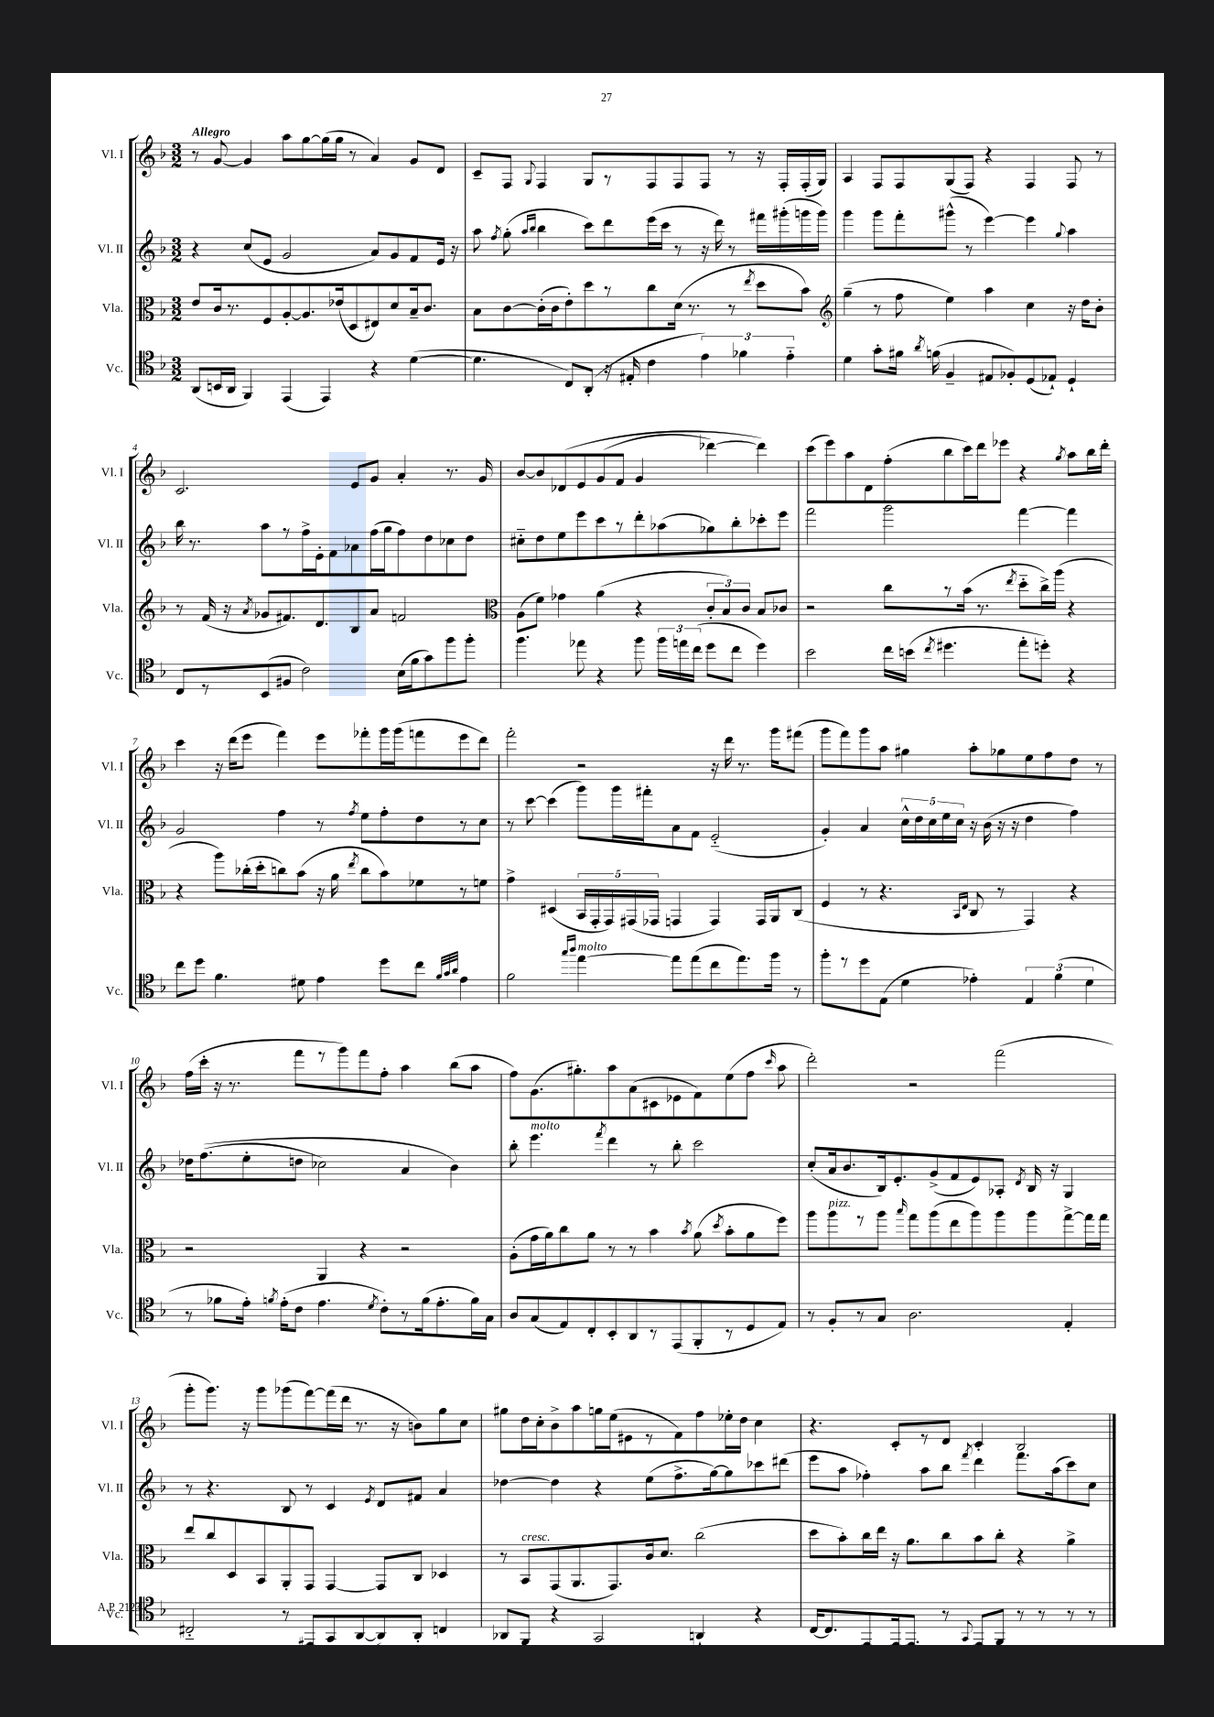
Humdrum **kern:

**kern	**kern	**kern	**kern
*part4	*part3	*part2	*part1
*staff4	*staff3	*staff2	*staff1
*I"Vc.	*I"Vla.	*I"Vl. II	*I"Vl. I
*I'Vc.	*I'Vla.	*I'Vl. II	*I'Vl. I
*clefC4	*clefC3	*clefG2	*clefG2
*k[b-]	*k[b-]	*k[b-]	*k[b-]
*M3/2	*M3/2	*M3/2	*M3/2
=1	=1	=1	=1
!	!	!	!LO:TX:a:B:t=Allegro
(8AA/L	8e/L	4r	8r
16BBn/L	16c/k	.	[8g/
16AA/JJ	8.r	.	.
4FF/)	.	(8cc/L	4g/]
.	8F/	8e/J	.
(4EE/	[8A'/	2g/	8aa\L
.	8.A/]	.	[8gg\
4EE/)	.	.	(16gg\L]
.	(16e-X/k	.	16gg\JJ
.	8D/	.	8r
4r	8E#X/)	8a/L)	4a/)
.	8d/	8g/	.
([4d\	16B-~/k	8f/	8g/L
.	8.c/J	.	.
.	.	16e/Jk	8d/J
.	.	16r	.
=2	=2	=2	=2
4.d\]	8B-\L	8aa\	8c~/L
.	.	8qff/	.
.	[8c\	(8gg'\	8F/J
.	.	16qqaa/LL	.
.	.	16qqbb-/JJ	8qqG/
.	(16c'\L]	4bb-\	4F/
.	16c\J	.	.
8C/L)	8e'\)	.	.
(8AA'/J	8dd\	8ccc\L)	8G/L
16r	8r	8ddd\	8r
16E#X'/	.	.	.
4c\	8cc\	(16eee\L	8F/
.	.	16ccc\JJ	.
.	(16d\Jk	8r	8F/
.	8.r	.	.
6e\)	.	16r	8F/J
.	.	16ddd\)	.
.	8r	8r	8r
6f-X\	.	.	.
.	8qee/	.	.
.	8dd\L	16fff#X\LL	16r
.	.	(16ggg#X'\	16F'/LL
6e\	.	.	.
.	8b-\J)	16gggn\	(16F'/
.	.	16ggg\JJ)	16G/JJ)
=3	=3	=3	=3
*	*clefG2	*	*
4d\	(4gg~\	4ggg\	4A/
8g'\L	8r	8ggg\L	8F/L
16f#X\Jk	8ff\	8fff'\	8F/
8qa/	.	.	.
(16fn\	.	.	.
4F~/	4ee\)	(8ggg#X^^\J	(8G/
.	.	8r	8F/J)
8E#X/L	4aa\	[4eee\)	4r
8F-X'/)	.	.	.
(8D/	4cc\	4eee\]	4F/
8E-X`/J)	.	.	.
.	.	8qqgg/	.
4D`/	16r	4aa\	8F/
.	16dd\KL	.	.
.	8b-'\J	.	8r
!!LO:LB:g=z
=4	=4	=4	=4
8C/L	8r	16bb-\	2.c/
.	.	8.r	.
8r	(16f/	.	.
.	16r	.	.
.	8qa/	.	.
(8BB-/	8g-X/L	8aa\L	.
8F#X/J	8.f#X/)	8r	.
2c\)	.	16ff^\L	.
.	8.d/	16e'\J	.
.	.	8f\	.
.	8B-/	8a-X\	8e/L
.	8a/J	(16ff\L	8g/J
.	.	16gg\J	.
(16B-\LL	2fn/	8ff\)	4a'/
16f\J	.	.	.
8g\)	.	8dd\	.
8ff\	.	8cc-X\	8.r
8ff'\J	.	8dd\J	.
.	.	.	16g/
=5	=5	=5	=5
*	*clefC3	*	*
4.ff\	(8A\L	8cc#X\L	[8b-/L
.	8f\J)	8dd\	8b-/]
.	4g-X\	8ee\	(8d-X/
8ee-X\	.	8eee\	8e/
4r	(4a\	8ccc\	(8g/
.	.	8r	8f/J
8ff\	4r	8ddd'\	4g/
24ff\LL	.	(8aa-X\	.
24een\	.	.	.
(24cc\JJ	.	.	.
8dd\L	12c'/L	8gg-X\)	[4ddd-X\)
.	12B-/)	.	.
8cc\J	.	8bb-'\	.
.	12c/J	.	.
4dd\)	8B-/L	8ccc-X'\	4ddd-\])
.	8c-X/J	8eee\J	.
=6	=6	=6	=6
2b-\	2r	2fff\	(8ccc\L
.	.	.	8eee\)
.	.	.	8aa\
.	.	.	8d\
16cc\LL	8cc\L	2ggg\	(8ff'\
(16bn\JJ	.	.	.
8qcc/	.	.	.
4.dd#X\	8r	.	8bb-\
.	(16b-\Jk	.	16ccc\L)
.	8.r	.	16ddd\J
.	.	.	8eee-X\J
.	8qee/	.	.
8ee'\L	8dd\L	[4fff\	4r
8ddn'\J)	16cc^\L)	.	.
.	(16aa\JJ	.	.
.	.	.	8qgg/
4r	4r	4fff\]	8aa\L
.	.	.	16bb-\L
.	.	.	16ddd'\JJ
!!LO:LB:g=z
=7	=7	=7	=7
8cc\L	4r	2g/	4ccc\
8dd\J	.	.	.
4.f\	8aa\L)	.	16r
.	.	.	(16ddd\KL
.	(16cc-X'\L	.	8eee\J
.	16dd'\J	.	.
.	8ccn\)	4ff\	4fff\)
8d#X\	(8b-\J	.	.
4e\	16r	8r	8eee\L
.	16a\	.	.
.	8qee/	8qff/	.
.	8cc\L	8ee\L	8fff-X'\
8dd\L	8b-\)	8ff'\	16ggg\L
.	.	.	(16ggg\J
8cc\J	8f-X\	8dd\	8fffn\
32qqf/LLL	.	.	.
32qqg/	.	.	.
32qqa/JJJ	.	.	.
4e\	8r	8r	8eee\
.	8fn\J	8cc\J	8ddd\J)
=8	=8	=8	=8
2f\	4g^\	8r	2fff'\
.	.	[8ccc\	.
.	(4D#X/	(4ccc\]	.
16qqgg/LL	.	.	.
16qqaa/JJ	.	.	.
!LO:TX:a:i:t=molto	!	!	!
[4ee\	20BB-/LL	8ggg\L)	2r
.	20GG'/	.	.
.	20GG/)	.	.
.	.	16ggg\L	.
.	(20GG#X/	.	.
.	.	16fff#X'\J	.
.	20GG-X/JJ	.	.
8ee\L]	4GGn/	8a\	.
(8ee\	.	8f\J	.
8cc\	4GG/)	(2e/	16r
.	.	.	16ddd\
8.ee\)	.	.	8.r
.	16GG/LL	.	.
16ff\Jk	16AA/J	.	16ggg\KL
8r	(8C/J	.	(8fff#X\J
=9	=9	=9	=9
8ff'\L	4F/	4g'/)	8ggg\L
8r	.	.	8fff\)
8dd\	8r	4a/	8ggg\
(8E\J	4.r	.	8aa\J
4d\	.	20cc^^\LL	4gg#X\
.	.	20dd\	.
.	.	20cc\	.
.	.	20ee\	.
.	.	20cc\JJ	.
.	16qqBB-/LL	.	.
.	16qqE/JJ	.	.
4e-X'\)	8C/	16r	8aa'\L
.	.	(16b-\	.
.	8r	16r	8gg-X\
.	.	16r	.
6E/	4GG/)	4dd\	8ee\
.	.	.	8ff\
(6f\	.	.	.
.	4r	4ff\)	8dd\J
6d\	.	.	.
.	.	.	8r
!!LO:LB:g=z
=10	=10	=10	=10
8r	2r	16dd-X\KL	(16ff\LL
.	.	((8.ff\	16ccc'\JJ
8f-X\L	.	.	16r
.	.	.	8.r
16e'\Jk)	.	8ee'\	.
8qfn/	.	.	.
(16e'\KL	.	.	.
8c\J	.	8ddn\J	8fff\L
4.e\	4AA/	2cc-X\)	8r
.	.	.	8ggg\)
.	4r	.	8fff\
8qd/	.	.	.
8c'\L)	.	.	8ff'\J
8r	2r	4a/	4aa\
(16f\k	.	.	.
8.e'\	.	.	.
.	.	4b-\)	(8bb-\L
16f\L)	.	.	8aa\J
16G\JJ	.	.	.
=11	=11	=11	=11
8A/L	(8A'\L	8bb-'\	8ff\L)
!	!	!LO:TX:a:i:t=molto	!
(8G/	16g\L	4.eee\	(8.g\
.	16a\J)	.	.
8E/)	8cc\	.	.
.	.	.	8.gg#X'\)
8C'/	8a\J	.	.
.	.	8qfff/	.
8BB-'/	8r	4ddd\	8aa\
8AA/	8r	.	(8a\
8r	4b-\	8r	8c#X\
(8EE/	.	8bb-'\	8e-X\
.	8qb-/	.	.
8FF'/	(8a\	2ccc\	8f\)
.	8qdd/	.	.
8r	8b-'\L	.	(8ee\
8D/	8a\	.	8ff\J
.	.	.	16qqccc/
8E/J)	8ff\J)	.	8aa\
=12	=12	=12	=12
8r	8aa\L	(8cc'/L	2ddd'\)
!	!LO:TX:a:i:t=pizz.	!	!
8F'/L	8aa\	16a/k	.
.	.	8.b-/	.
8r	8r	.	.
8G/J	8aa\J	16B-/k)	.
.	.	8.e'/	.
.	16qqbb-/	.	.
2.A\	8gg\L	.	2r
.	(8aa\	(8g^/	.
.	8ee\	8f/	.
.	8aa\)	8e/)	.
.	8aa\	8A-X'/J	(2fff\
.	.	8qd/	.
.	8aa\	16B-/	.
.	.	16r	.
4E'/	[8gg^\	4G/	.
.	16gg\L]	.	.
.	16gg\JJ	.	.
!!LO:LB:g=z
=13	=13	=13	=13
2C#X/	8ee/L	8r	8ggg'\L
.	8cc/	4.r	8.ggg\J)
.	8D/	.	.
.	.	.	16r
.	8BB-/	.	8ggg\L
8r	8AA'/	8B-/	(8ggg-X\
(8EE#X/L	8GG/J	8r	[8fff\)
8GG/	[4GG/	4c/	(16fff\L]
.	.	.	16ddd\JJ
[8AA/	.	.	8.r
.	.	8qe/	.
8AA/])	8GG/L]	8d/L	.
.	.	.	16r
8AA'/J	8C/J	8f#X/J	8bn\L)
4Cn/	4D-X/	4a/	8gg\
.	.	.	8cc\J
=14	=14	=14	=14
8AA-X/L	8r	[4dd-X\	8gg#X\L
!	!LO:TX:a:i:t=cresc.	!	!
8FF/J	8BB-/L	.	16dd\L
.	.	.	16cc'\J
4r	(8GG/	4dd-\]	8b-^\
.	8.AA/	.	8aa\
2GG/	.	4r	16ggn\L
.	8.GG/)	.	(16ee\J
.	.	.	8e#X\
.	16c/k	(8ee\L	8r
.	8.d/J	.	.
.	.	8.ff^\	8f\)
4AAn`/	(2cc\	.	8ff\
.	.	[16gg\k)	.
.	.	8gg\]	16ee-X'\L
.	.	.	16dd\JJ
4r	.	8ccc-X\	4cc\
.	.	(8ddd#X\J	.
=15	=15	=15	=15
[16C/KL	8dd\L	8eee\L	4.r
8.C/]	.	.	.
.	8b-'\)	8aa\J	.
(8EE/	16cc\L	4ff-X'\)	.
.	16ee\JJ	.	.
16EE/k	16r	.	8c'/L
8.EE/J)	8.a\L	.	.
.	.	8aa\L	8r
8r	8cc\	8bb-\J	8d/J
8qqGG/	.	8qfff/	.
8EE'/L	8b-\	4ddd\	4c'/
8FF~/J	8cc'\J	.	.
8r	4r	8.fff\L	2B-/
8r	.	.	.
.	.	(16aa\k	.
8r	4a^\	8ccc\)	.
8r	.	8cc\J	.
==	==	==	==
*-	*-	*-	*-
